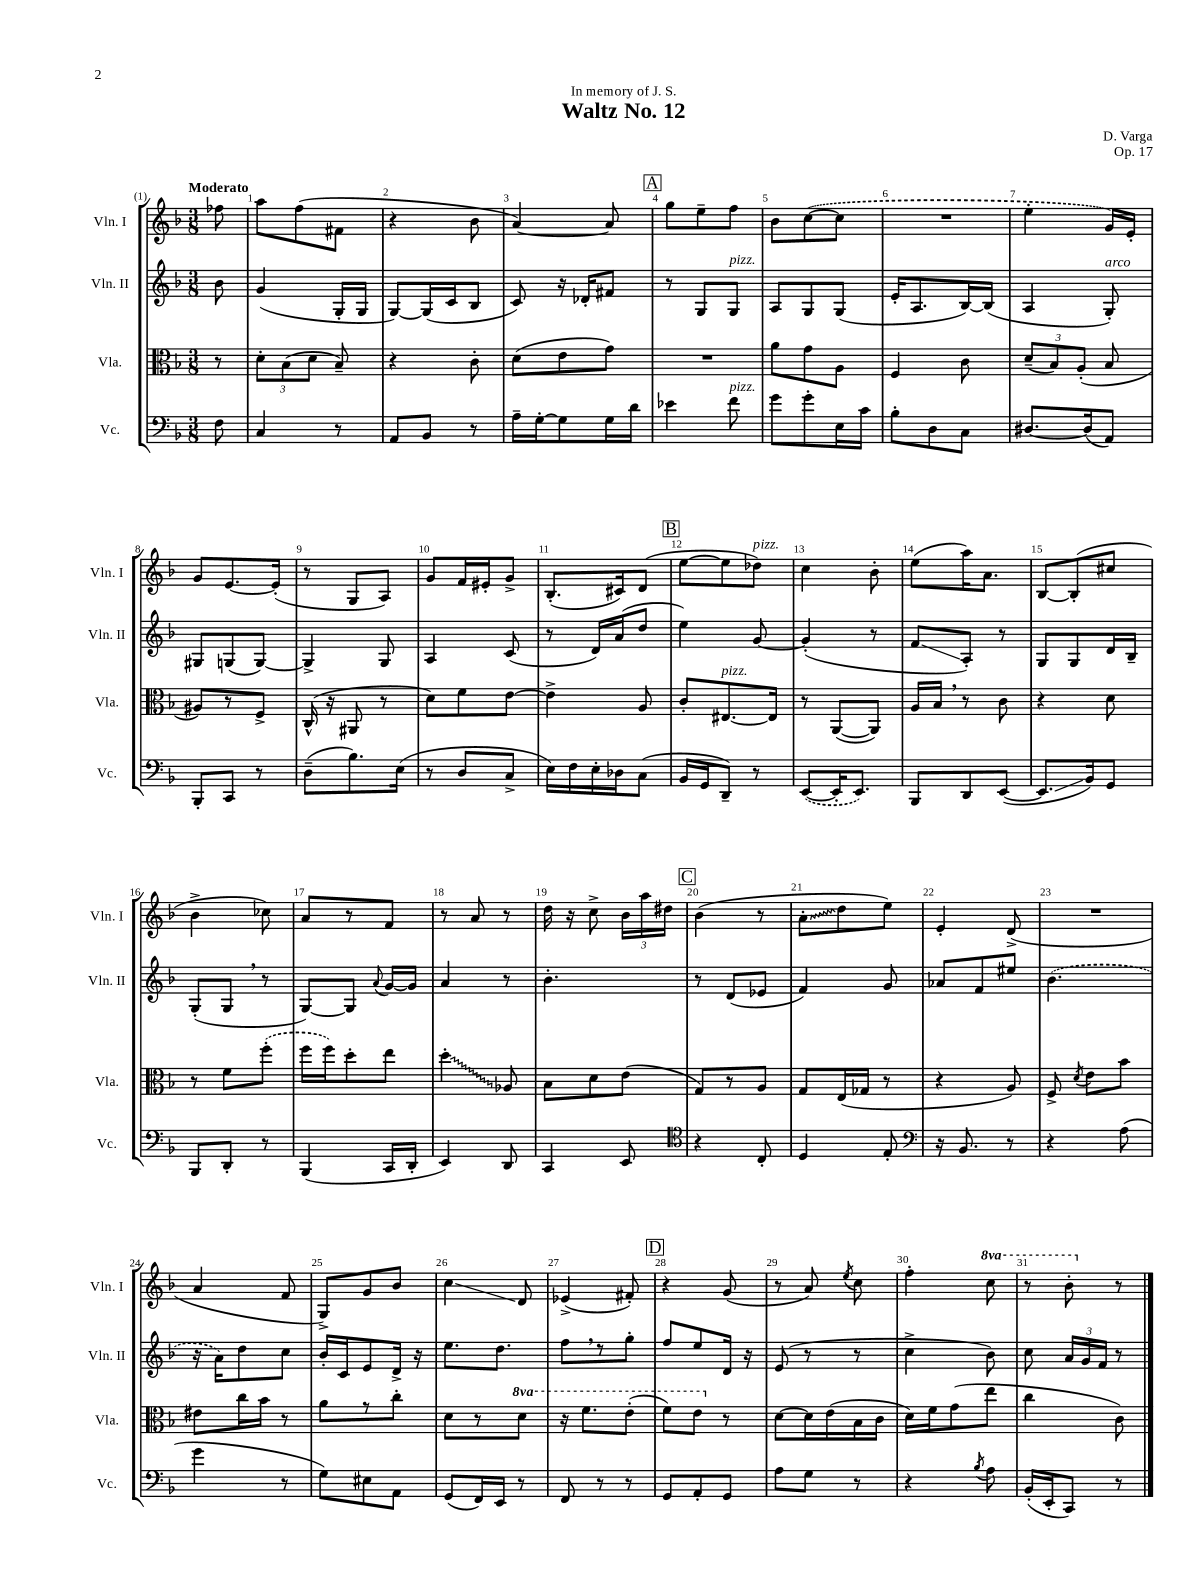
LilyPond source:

\header { title = "Waltz No. 12" composer = "D. Varga" dedication = "In memory of J. S." opus = "Op. 17" }
<<
\new StaffGroup <<
\new Staff = "s0" \with { instrumentName = "Vln. I" shortInstrumentName = "Vln. I" } {
    \clef treble \key f \major \numericTimeSignature \time 3/8 \set Staff.ottavationMarkups = #ottavation-simple-ordinals \partial 8 \tempo "Moderato"
    \autoBeamOff fes''8 |
    a''8[ f''8( fis'8] |
    r4 bes'8 |
    a'4~) a'8 |
    \mark \markup { \box "A" } g''8[ e''8-- f''8] |
    bes'8[ \once \slurDashed c''8~( c''8] |
    R4. |
    e''4-. g'16[) e'16]-. |
    g'8[ e'8.~ e'16]-.( |
    r8 g8[ a8]) |
    g'8[ f'16 eis'16-. g'8]-> |
    bes8.[-.( cis'16) d'8]( |
    \mark \markup { \box "B" } e''8[~ e''8 des''8]^\markup { \italic "pizz." }) |
    c''4 bes'8-. |
    e''8[( a''16) a'8.] |
    bes8[~ bes8-.( cis''8] |
    bes'4-> ces''8) |
    a'8[ r8 f'8] |
    r8 a'8 r8 |
    d''16 r16 c''8-> \tuplet 3/2 { bes'16[ a''16 dis''16] } |
    \mark \markup { \box "C" } bes'4( r8 |
    \once \override Glissando.style = #'zigzag a'8[-.\glissando d''8 e''8]) |
    e'4-. d'8->( |
    R4. |
    a'4 f'8 |
    g8[->) g'8 bes'8] |
    c''4\glissando d'8 |
    ees'4->( fis'8-.) |
    \mark \markup { \box "D" } r4 g'8( |
    r8 a'8) \acciaccatura { e''8 } c''8 |
    f''4-. \ottava #1 c'''8 |
    r8 bes''8-. \ottava #0 r8 \bar "|." |
}
\new Staff = "s1" \with { instrumentName = "Vln. II" shortInstrumentName = "Vln. II" } {
    \clef treble \key f \major \numericTimeSignature \time 3/8 \partial 8
    \autoBeamOff bes'8 |
    g'4( g16[-. g16] |
    g8[~) g16( c'16 bes8] |
    c'8) r16 des'16[-. fis'8] |
    \mark \markup { \box "A" } r8 g8[ g8]^\markup { \italic "pizz." } |
    a8[ g8 g8]( |
    e'16[-. a8. bes16~) bes16]( |
    a4 g8-.^\markup { \italic "arco" }) |
    gis8[ g8( g8]~) |
    g4-> g8 |
    a4 c'8( |
    r8 d'16[) a'16( d''8] |
    \mark \markup { \box "B" } e''4) g'8~ |
    g'4-.( r8 |
    f'8[\glissando a8]-.) r8 |
    g8[ g8 d'16 bes16]-- |
    g8[-.( g8] \breathe r8 |
    g8[~) g8] \appoggiatura { a'8 } g'16[~ g'16] |
    a'4 r8 |
    bes'4.-. |
    \mark \markup { \box "C" } r8 d'8[( ees'8] |
    f'4) g'8 |
    aes'8[ f'8 eis''8] |
    \once \slurDashed bes'4.( |
    r16 a'16[) d''8 c''8] |
    bes'16[-. c'16 e'8 d'16]-> r16 |
    e''8.[ d''8.] |
    f''8[ \breathe r8 g''8]-. |
    \mark \markup { \box "D" } f''8[ e''8 d'16] r16 |
    e'8( r8 r8 |
    c''4-> bes'8) |
    c''8 \tuplet 3/2 { a'16[ g'16 f'16] } r8 \bar "|." |
}
\new Staff = "s2" \with { instrumentName = "Vla." shortInstrumentName = "Vla." } {
    \clef alto \key f \major \numericTimeSignature \time 3/8 \set Staff.ottavationMarkups = #ottavation-simple-ordinals \partial 8
    \autoBeamOff r8 |
    \tuplet 3/2 { d'8[-. bes8( d'8] } bes8--) |
    r4 c'8-. |
    d'8[( e'8 g'8]) |
    \mark \markup { \box "A" } R4. |
    a'8[ g'8 a8] |
    f4 c'8 |
    \tuplet 3/2 { d'8[--( bes8) a8]-.( } bes8 |
    ais8[) r8 f8]-> |
    c16-^( r16 ais,8 r8 |
    d'8[) f'8 e'8]~ |
    e'4-> a8 |
    \mark \markup { \box "B" } c'8[-. eis8.~^\markup { \italic "pizz." } eis16] |
    r8 a,8[~( a,8]) |
    a16[ bes16] \breathe r8 c'8 |
    r4 d'8 |
    r8 f'8[ \once \slurDashed f''8]-.( |
    f''16[ f''16) d''8-. e''8] |
    \once \override Glissando.style = #'zigzag d''4-.\glissando aes8 |
    bes8[ d'8 e'8]( |
    \mark \markup { \box "C" } g8[) r8 a8] |
    g8[ e16( ges16] r8 |
    r4 a8) |
    f8-> \acciaccatura { d'8 } e'8[ bes'8] |
    eis'8[ c''16 bes'16] r8 |
    a'8[ r8 c''8]-. |
    d'8[ r8 \ottava #1 d''8] |
    r16 f''8.[ e''8]-.( |
    \mark \markup { \box "D" } f''8[) e''8] \ottava #0 r8 |
    d'8[~ d'16 e'16( bes16 c'16] |
    d'16[) f'16 g'8( e''8] |
    c''4 c'8) \bar "|." |
}
\new Staff = "s3" \with { instrumentName = "Vc." shortInstrumentName = "Vc." } {
    \clef bass \key f \major \numericTimeSignature \time 3/8 \partial 8
    \autoBeamOff f8 |
    c4 r8 |
    a,8[ bes,8] r8 |
    a16[-- g16~-. g8 g16 d'16] |
    \mark \markup { \box "A" } ees'4 f'8^\markup { \italic "pizz." } |
    g'8[ g'8-. e16 c'16] |
    bes8[-. d8 c8] |
    dis8.[~ dis16( a,8]) |
    bes,,8[-. c,8] r8 |
    d8[--( bes8.) e16]( |
    r8 d8[ c8]-> |
    e16[) f16 e16-. des16 c8]( |
    \mark \markup { \box "B" } bes,16[ g,16 d,8]--) r8 |
    \once \slurDashed e,8[~( e,16-. e,8.]) |
    bes,,8[ d,8 e,8]~( |
    e,8.[\glissando bes,16) g,8] |
    bes,,8[ d,8]-. r8 |
    bes,,4( c,16[ d,16]-. |
    e,4) d,8 |
    c,4 e,8 |
    \mark \markup { \box "C" } \clef tenor r4 c8-. |
    d4 e8-. |
    \clef bass r16 bes,8. r8 |
    r4 a8( |
    g'4 r8 |
    g8[) eis8 a,8] |
    g,8[( f,16) e,16] r8 |
    f,8 r8 r8 |
    \mark \markup { \box "D" } g,8[ a,8-. g,8] |
    a8[ g8] r8 |
    r4 \acciaccatura { bes8 } a8 |
    bes,16[-.( e,16-. c,8]) r8 \bar "|." |
}
>>
>>
\layout { \context { \Score \override BarNumber.break-visibility = ##(#f #t #t) barNumberVisibility = #all-bar-numbers-visible } }
